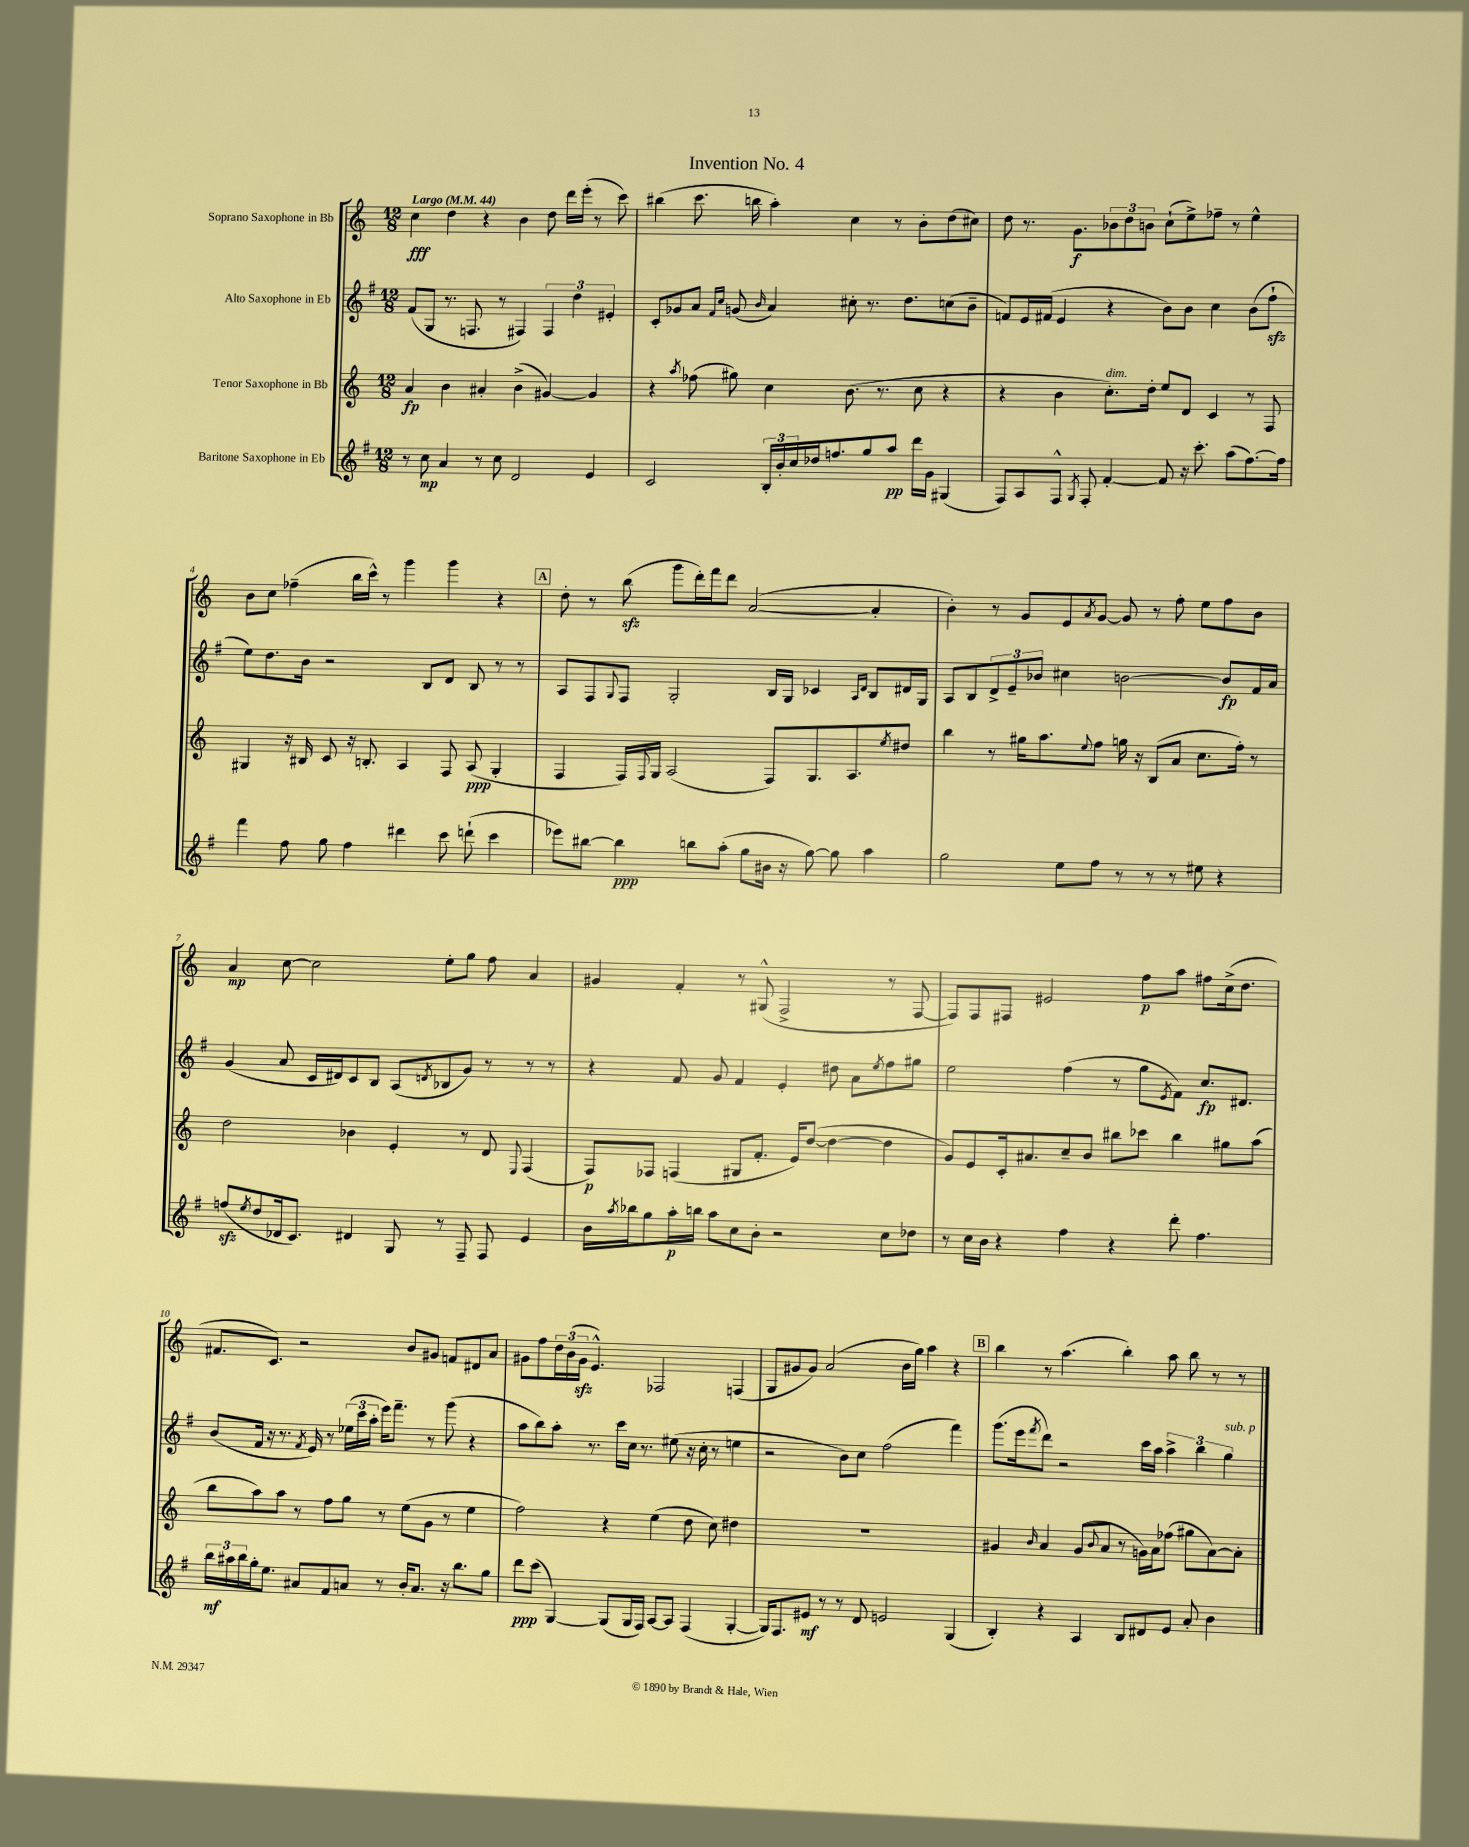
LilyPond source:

\header { title = "Invention No. 4" }
<<
\new StaffGroup <<
\new Staff = "s0" \with { instrumentName = "Soprano Saxophone in Bb" } {
    \clef treble \key c \major \numericTimeSignature \time 12/8 \tempo "Largo" 4 = 44
    c''4\fff d''4 r4 b'4 d''8 d'''16 e'''16-.( r8 c'''8) |
    bis''4( c'''8. b''16 a''4-.) c''4 r8 b'8-. d''8( cis''8) |
    d''8 r8. g'8.\f \tuplet 3/2 { bes'8 d''8 b'8 } c''8-!( e''8->) fes''8-- r8 e''4-^ |
    b'8 c''8 fes''4--( b''16 c'''16-^) r8 g'''4 g'''4 r4 |
    \mark \markup { \box "A" } d''8-. r8 b''8\sfz( g'''8 d'''16-.) f'''16 d'''8 a'2~( a'4-. |
    b'4-.) r8 g'8 e'8 \acciaccatura { a'8 } g'8~ g'8 r8 f''8-. e''8 f''8 b'8 |
    a'4\mp c''8~ c''2 e''8-. g''8 f''8 a'4 |
    gis'4 f'4-. r8 gis8-^( f2-> r8 f8~ |
    f8) f8 fis8 eis'2 f''8\p a''8 fis''8 c''16->( d''8. |
    fis'8. c'8.) r2 b'8 gis'8 f'8 dis'8 a'8 |
    gis'8 f''8 \tuplet 3/2 { d''16 b'16( gis'16\sfz } e'4.-^) fes2 f4( |
    g8 gis'8 gis'8) a'2( b'16 g''16) a''4 r4 |
    \mark \markup { \box "B" } b''4 r8 a''4.( b''4-.) a''8 b''8 r8 r8 \bar "|." |
}
\new Staff = "s1" \with { instrumentName = "Alto Saxophone in Eb" } {
    \clef treble \key g \major \numericTimeSignature \time 12/8
    fis'8( g8 r8. f8. r8 fis4) \tuplet 3/2 { fis4 d''4 eis'4-. } |
    c'8-. ges'8 a'8 \grace { fis'16 c''16 } g'8( \grace { b'16 } a'4) cis''8-. r8. d''8. c''8( b'8-- |
    f'8) e'16 fis'16( e'4 r4 b'8) b'8 c''4 b'8( fis''8-!\sfz |
    e''8) d''8. b'16 r2 b8 d'8 b8 r8 r8 |
    \mark \markup { \box "A" } a8 fis8 \appoggiatura { g8 } fis8 g2-. b16 g16 ces'4 \grace { a16 d'16 } b8 dis'16 g16 |
    a8 b8 \tuplet 3/2 { d'8-> e'8-- bes'8 } cis''4 b'2~ b'8\fp fis'16 a'16 |
    g'4( a'8 c'16 dis'16) c'8 b8 a8( \acciaccatura { d'8 } bes8 g'8) r8 r8 r8 |
    r4 fis'8 g'8 fis'4 e'4-. dis''8 a'8 \acciaccatura { e''8 } fis''8 gis''8 |
    e''2 fis''4( r8 g''8 \acciaccatura { e'8 } fis'8) c''8.\fp dis'8. |
    b'8( fis'16 r16 r8. \acciaccatura { fis'8 } e'16) r8 \tuplet 3/2 { ees''16( c'''16 a''16-. } e'''16) fis'''8.-- r8 g'''8( r4 |
    a''8 b''8) a''8-. r8. c'''16 c''16 r8. eis''8( r16 c''16-. r8 e''4 |
    r2 b'8) c''8 fis''2( fis'''4) |
    \mark \markup { \box "B" } g'''8.( e'''16 \acciaccatura { fis'''8 } d'''8) r2 c'''16 a''16 \tuplet 3/2 { a''4-> b''4 g''4^\markup { \italic "sub. p" } } \bar "|." |
}
\new Staff = "s2" \with { instrumentName = "Tenor Saxophone in Bb" } {
    \clef treble \key c \major \numericTimeSignature \time 12/8
    a'4\fp b'4 ais'4-. b'4->( gis'4~) gis'4 |
    r4 \acciaccatura { a''8 } fes''8( gis''8) c''4 b'8.( r8. c''8 r4 |
    r4 b'4 c''8.-.^\markup { \italic "dim." }) d''16-. e''8 d'8 c'4 r8 f8 |
    gis4 r16 bis16 c'8 r16 b8.-. a4 f8 a8\ppp( gis4-. |
    \mark \markup { \box "A" } f4 f16) \appoggiatura { f8 } g16 a2( f8) g8. a8. \acciaccatura { e''8 } dis''8 |
    b''4 r8 gis''16 a''8. \appoggiatura { e''8 } f''8 g''16 r16 b8( a'8 c''8. f''16-.) r8 |
    d''2 bes'4 e'4-. r8 d'8 \appoggiatura { e8 } f4( |
    f8\p) fes8 f4( gis8 f'8.-. e'16) d''8~( d''4~ d''4 |
    g'8) e'8 c'16-. ais'8. c''8-- b'8 bis''8 ces'''8 bis''4 gis''8 a''8( |
    b''8 a''8) a''8 r8 f''8 g''8 r8 e''8( g'8 r8 e''4 |
    f''2) r4 e''4( d''8 c''8) dis''4 |
    R1. |
    \mark \markup { \box "B" } gis'4 \grace { b'16 } a'4 gis'8( \appoggiatura { b'8 } a'8 r8 g'16) a'16 fes''8( gis''8 a'8~) a'8-. \bar "|." |
}
\new Staff = "s3" \with { instrumentName = "Baritone Saxophone in Eb" } {
    \clef treble \key g \major \numericTimeSignature \time 12/8
    r8 c''8\mp a'4 r8 c''8 d'2 e'4 |
    c'2 \tuplet 3/2 { b16-. b'16-. c''16 } des''16 f''8. g''8 a''8\pp d'''16 g'16 gis4( |
    fis8) a8 fis8-^ \acciaccatura { g8 } fis8-. fis'4~-. fis'8 r16 c'''8.-. a''8( fis''8.~) fis''16 |
    fis'''4 fis''8 g''8 fis''4 dis'''4 c'''8 d'''8-!( c'''4 |
    \mark \markup { \box "A" } ees'''8) bis''8~ bis''4\ppp b''8 a''8-.( g''8 bis'16 r16 g''8~) g''8 a''4 |
    g''2 e''8 fis''8 r8 r8 r8 eis''8 r4 |
    f''8\sfz( \acciaccatura { e''8 } d''8 des'16 c'8.) dis'4 g8 r8 fis8-- fis8 e'4 |
    b'16 \acciaccatura { a''8 } bes''16 g''8 a''16-.\p b''16 a''8 c''8 b'8-. r2 c''8 des''8 |
    r8 c''16 b'16 r4 fis''4 r4 d'''8-. fis''4. |
    \tuplet 3/2 { b''16\mf ais''16 b''16 } g''16-. e''8. ais'8 fis'8 a'8 r8 b'16-. a'8. r16 b''8. g''8 |
    d'''8\ppp c'''8( g4~) g8( g16 fis16) a8~ a8 fis4( g4~-. |
    g16) fis8. eis'8\mf r8 r8 d'8 e'2 g4( |
    \mark \markup { \box "B" } b4-.) r4 a4 b8 dis'8 e'8 a'8-. b'4 \bar "|." |
}
>>
>>
